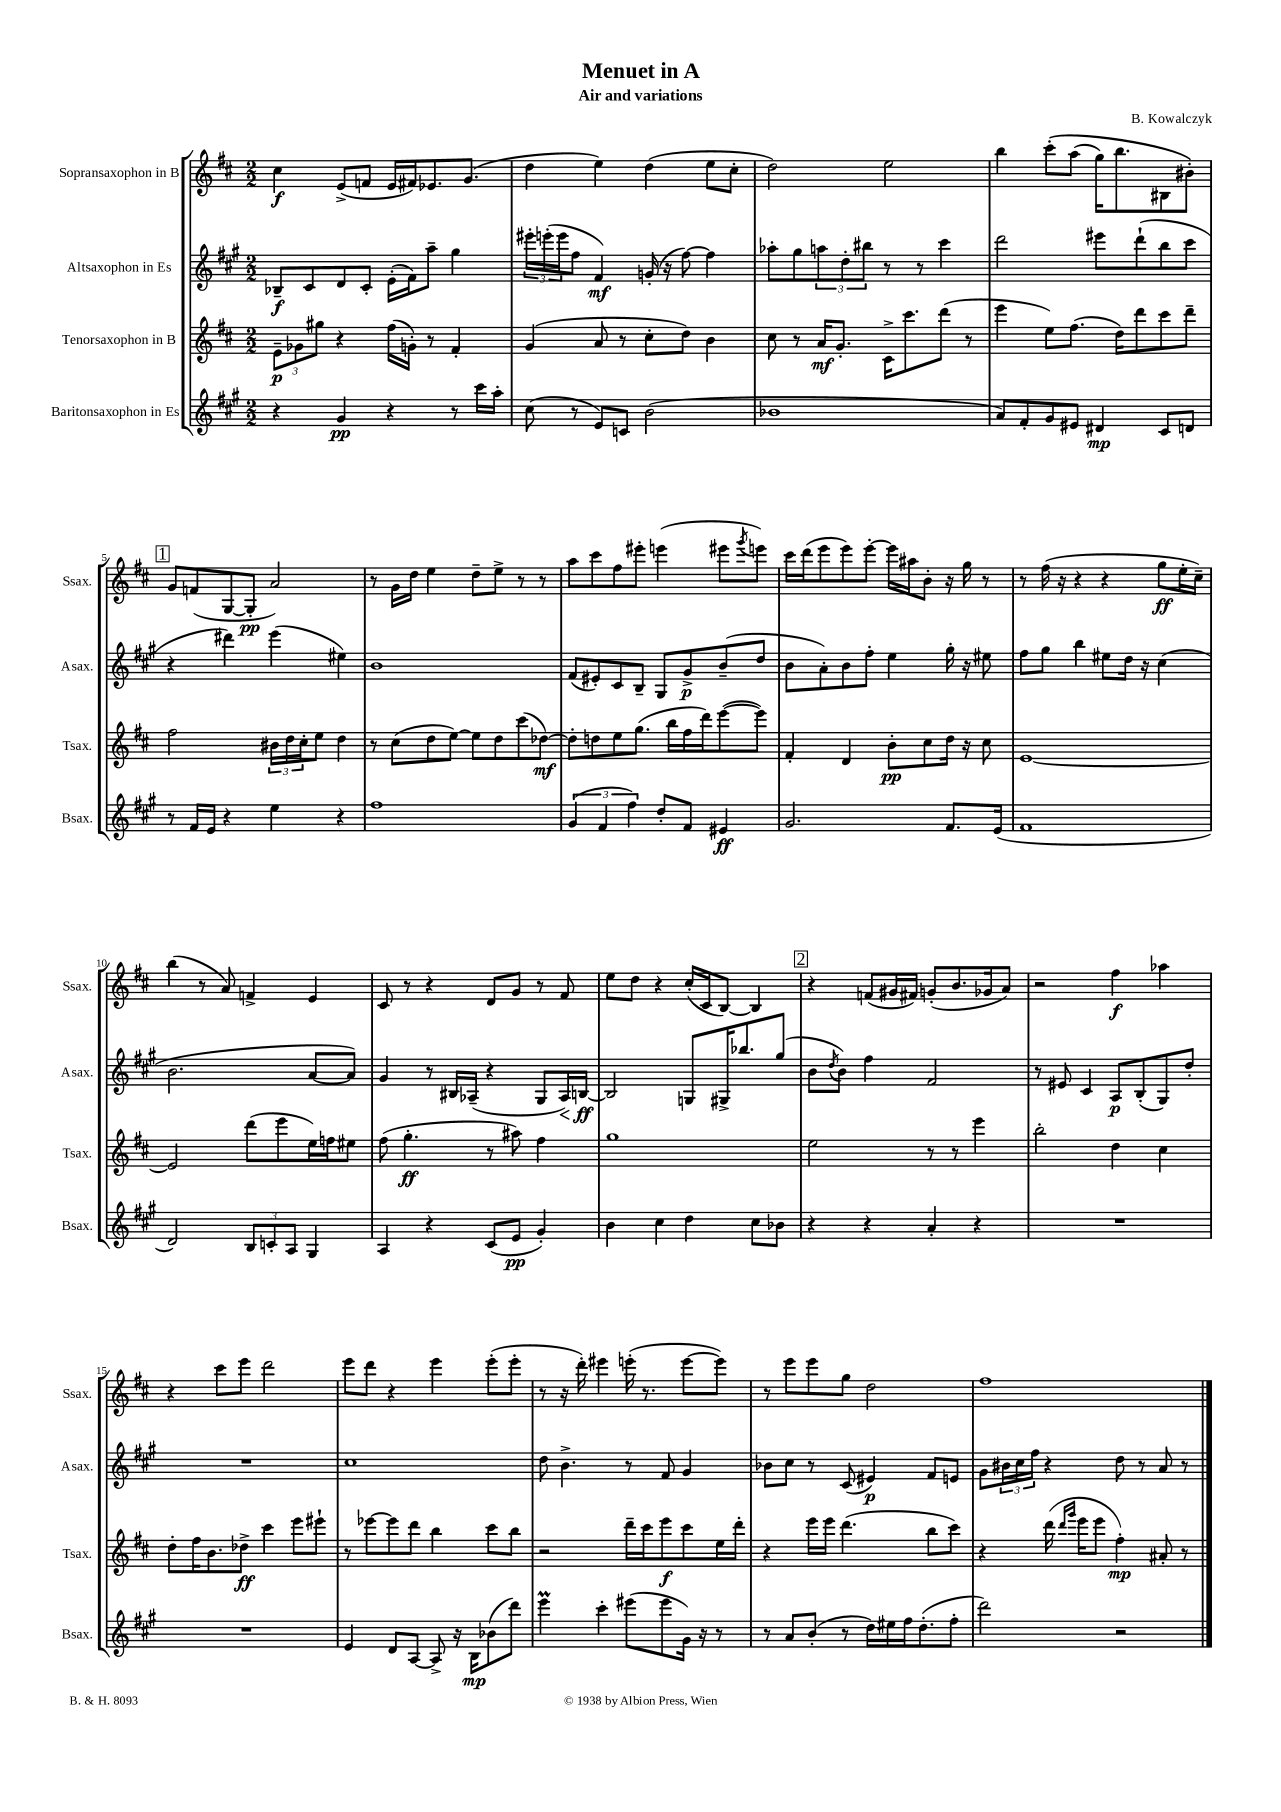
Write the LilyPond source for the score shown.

\header { title = "Menuet in A" composer = "B. Kowalczyk" subtitle = "Air and variations" }
<<
\new StaffGroup <<
\new Staff = "s0" \with { instrumentName = "Sopransaxophon in B" shortInstrumentName = "Ssax." } {
    \clef treble \key d \major \numericTimeSignature \time 2/2
    cis''4\f e'8->( f'8 e'16 fis'16) ees'8. g'8.( |
    d''4 e''4) d''4( e''8 cis''8-. |
    d''2) e''2 |
    b''4 cis'''8-.\( a''8( g''16) b''8. bis8 bis'8-.\) |
    \mark \markup { \box "1" } g'8 f'8( g8~ g8-.\pp a'2) |
    r8 g'16 d''16 e''4 d''8-- e''8-> r8 r8 |
    a''8 cis'''8 fis''8 eis'''8-. e'''4( eis'''8 \acciaccatura { g'''8 } e'''8) |
    cis'''16 d'''16( e'''8 e'''8) e'''8~-. e'''16 ais''16 b'8-. r16 g''16 r8 |
    r8 fis''16( r16 r4 r4 g''8\ff e''16-. cis''16--) |
    b''4( r8 a'8) f'4-> e'4 |
    cis'8 r8 r4 d'8 g'8 r8 fis'8 |
    e''8 d''8 r4 cis''16-.( cis'16 b8~) b4 |
    \mark \markup { \box "2" } r4 f'8( gis'16 fis'16) g'8-.( b'8. ges'16 a'8) |
    r2 fis''4\f aes''4 |
    r4 cis'''8 e'''8 d'''2 |
    e'''8 d'''8 r4 e'''4 e'''8-.( e'''8-. |
    r8 r16 d'''16-.) eis'''4 e'''16-.( r8. e'''8~ e'''8) |
    r8 e'''8 e'''8 g''8 d''2 |
    fis''1 \bar "|." |
}
\new Staff = "s1" \with { instrumentName = "Altsaxophon in Es" shortInstrumentName = "Asax." } {
    \clef treble \key a \major \numericTimeSignature \time 2/2
    bes8--\f cis'8 d'8 cis'8-. e'16-.( fis'16) a''8-- gis''4 |
    \tuplet 3/2 { eis'''16-. e'''16-.( e'''16 } fis''8 fis'4\mf) g'16-.( r16 fis''8~) fis''4 |
    aes''8-. gis''8 \tuplet 3/2 { a''8 d''8-. bis''8 } r8 r8 cis'''4 |
    d'''2 eis'''8 d'''8-!( b''8 cis'''8 |
    \mark \markup { \box "1" } r4 dis'''4) e'''4( eis''4) |
    b'1 |
    fis'8( eis'8-.) cis'8 b8-- gis8 gis'8->\p b'8--( d''8 |
    b'8 a'8-.) b'8 fis''8-. e''4 gis''16-. r16 eis''8 |
    fis''8 gis''8 b''4 eis''8 d''16 r16 cis''4( |
    b'2. a'8~ a'8) |
    gis'4 r8 bis16 aes16--( r4 gis8 aes16\<) b16~\ff\! |
    b2 g8 gis16-> bes''8. gis''8( |
    \mark \markup { \box "2" } b'8 \acciaccatura { d''8 } b'8) fis''4 fis'2 |
    r8 eis'8 cis'4 a8\p b8-.( gis8) d''8-. |
    R1 |
    cis''1 |
    d''8 b'4.-> r8 fis'8 gis'4 |
    bes'8 cis''8 r8 cis'8( eis'4\p) fis'8 e'8 |
    gis'8 \tuplet 3/2 { bis'16 cis''16 fis''16 } r4 d''8 r8 a'8 r8 \bar "|." |
}
\new Staff = "s2" \with { instrumentName = "Tenorsaxophon in B" shortInstrumentName = "Tsax." } {
    \clef treble \key d \major \numericTimeSignature \time 2/2
    \tuplet 3/2 { e'8--\p ges'8 gis''8 } r4 fis''16( g'16-.) r8 fis'4-. |
    g'4( a'8 r8 cis''8-. d''8) b'4 |
    cis''8 r8 a'16\mf g'8.-. cis'16-> cis'''8. d'''8( r8 |
    e'''4 e''8) fis''8.( d''16) d'''8 cis'''8 d'''8-- |
    \mark \markup { \box "1" } fis''2 \tuplet 3/2 { bis'16 d''16 cis''16-. } e''8 d''4 |
    r8 cis''8( d''8 e''8~) e''8 d''8 cis'''8( des''8~\mf) |
    des''8-. d''8 e''8 g''8.( b''16 fis''16 d'''16) e'''8~( e'''8) |
    fis'4-. d'4 b'8-.\pp cis''8 d''16 r16 cis''8 |
    e'1~ |
    e'2 d'''8( e'''8 e''16) f''16 eis''8 |
    fis''8( g''4.-.\ff r8 ais''8) fis''4 |
    g''1 |
    \mark \markup { \box "2" } e''2 r8 r8 e'''4 |
    b''2-. d''4 cis''4 |
    d''8-. fis''16 b'8. des''8->\ff cis'''4 e'''8 eis'''8-! |
    r8 ees'''8~ ees'''8 d'''8 b''4 cis'''8 b''8 |
    r2 d'''16-- cis'''16 e'''8\f cis'''8 e''16 d'''16-. |
    r4 e'''16 e'''16 d'''4.( b''8 cis'''8) |
    r4 d'''16( \grace { d'''16 g'''16 } e'''16 e'''8 fis''4-.\mp) ais'8-. r8 \bar "|." |
}
\new Staff = "s3" \with { instrumentName = "Baritonsaxophon in Es" shortInstrumentName = "Bsax." } {
    \clef treble \key a \major \numericTimeSignature \time 2/2
    r4 gis'4\pp r4 r8 cis'''16 a''16-. |
    cis''8( r8 e'8) c'8 b'2( |
    bes'1 |
    a'8) fis'8-. gis'8 eis'8 dis'4\mp cis'8 d'8 |
    \mark \markup { \box "1" } r8 fis'16 e'16 r4 e''4 r4 |
    fis''1 |
    \tuplet 3/2 { gis'4( fis'4 fis''4) } d''8-. fis'8 eis'4\ff |
    gis'2. fis'8. e'16( |
    fis'1 |
    d'2) \tuplet 3/2 { b8 c'8-. a8 } gis4 |
    a4 r4 cis'8( e'8\pp gis'4-.) |
    b'4 cis''4 d''4 cis''8 bes'8 |
    \mark \markup { \box "2" } r4 r4 a'4-. r4 |
    R1 |
    R1 |
    e'4 d'8 a8~ a8-> r16 b16\mp bes'8( d'''8) |
    e'''4\prall cis'''4-. eis'''8( eis'''8 gis'16) r16 r8 |
    r8 a'8 b'8-.( r8 d''16) eis''16 fis''16 d''8.-.( fis''8-. |
    d'''2) r2 \bar "|." |
}
>>
>>
